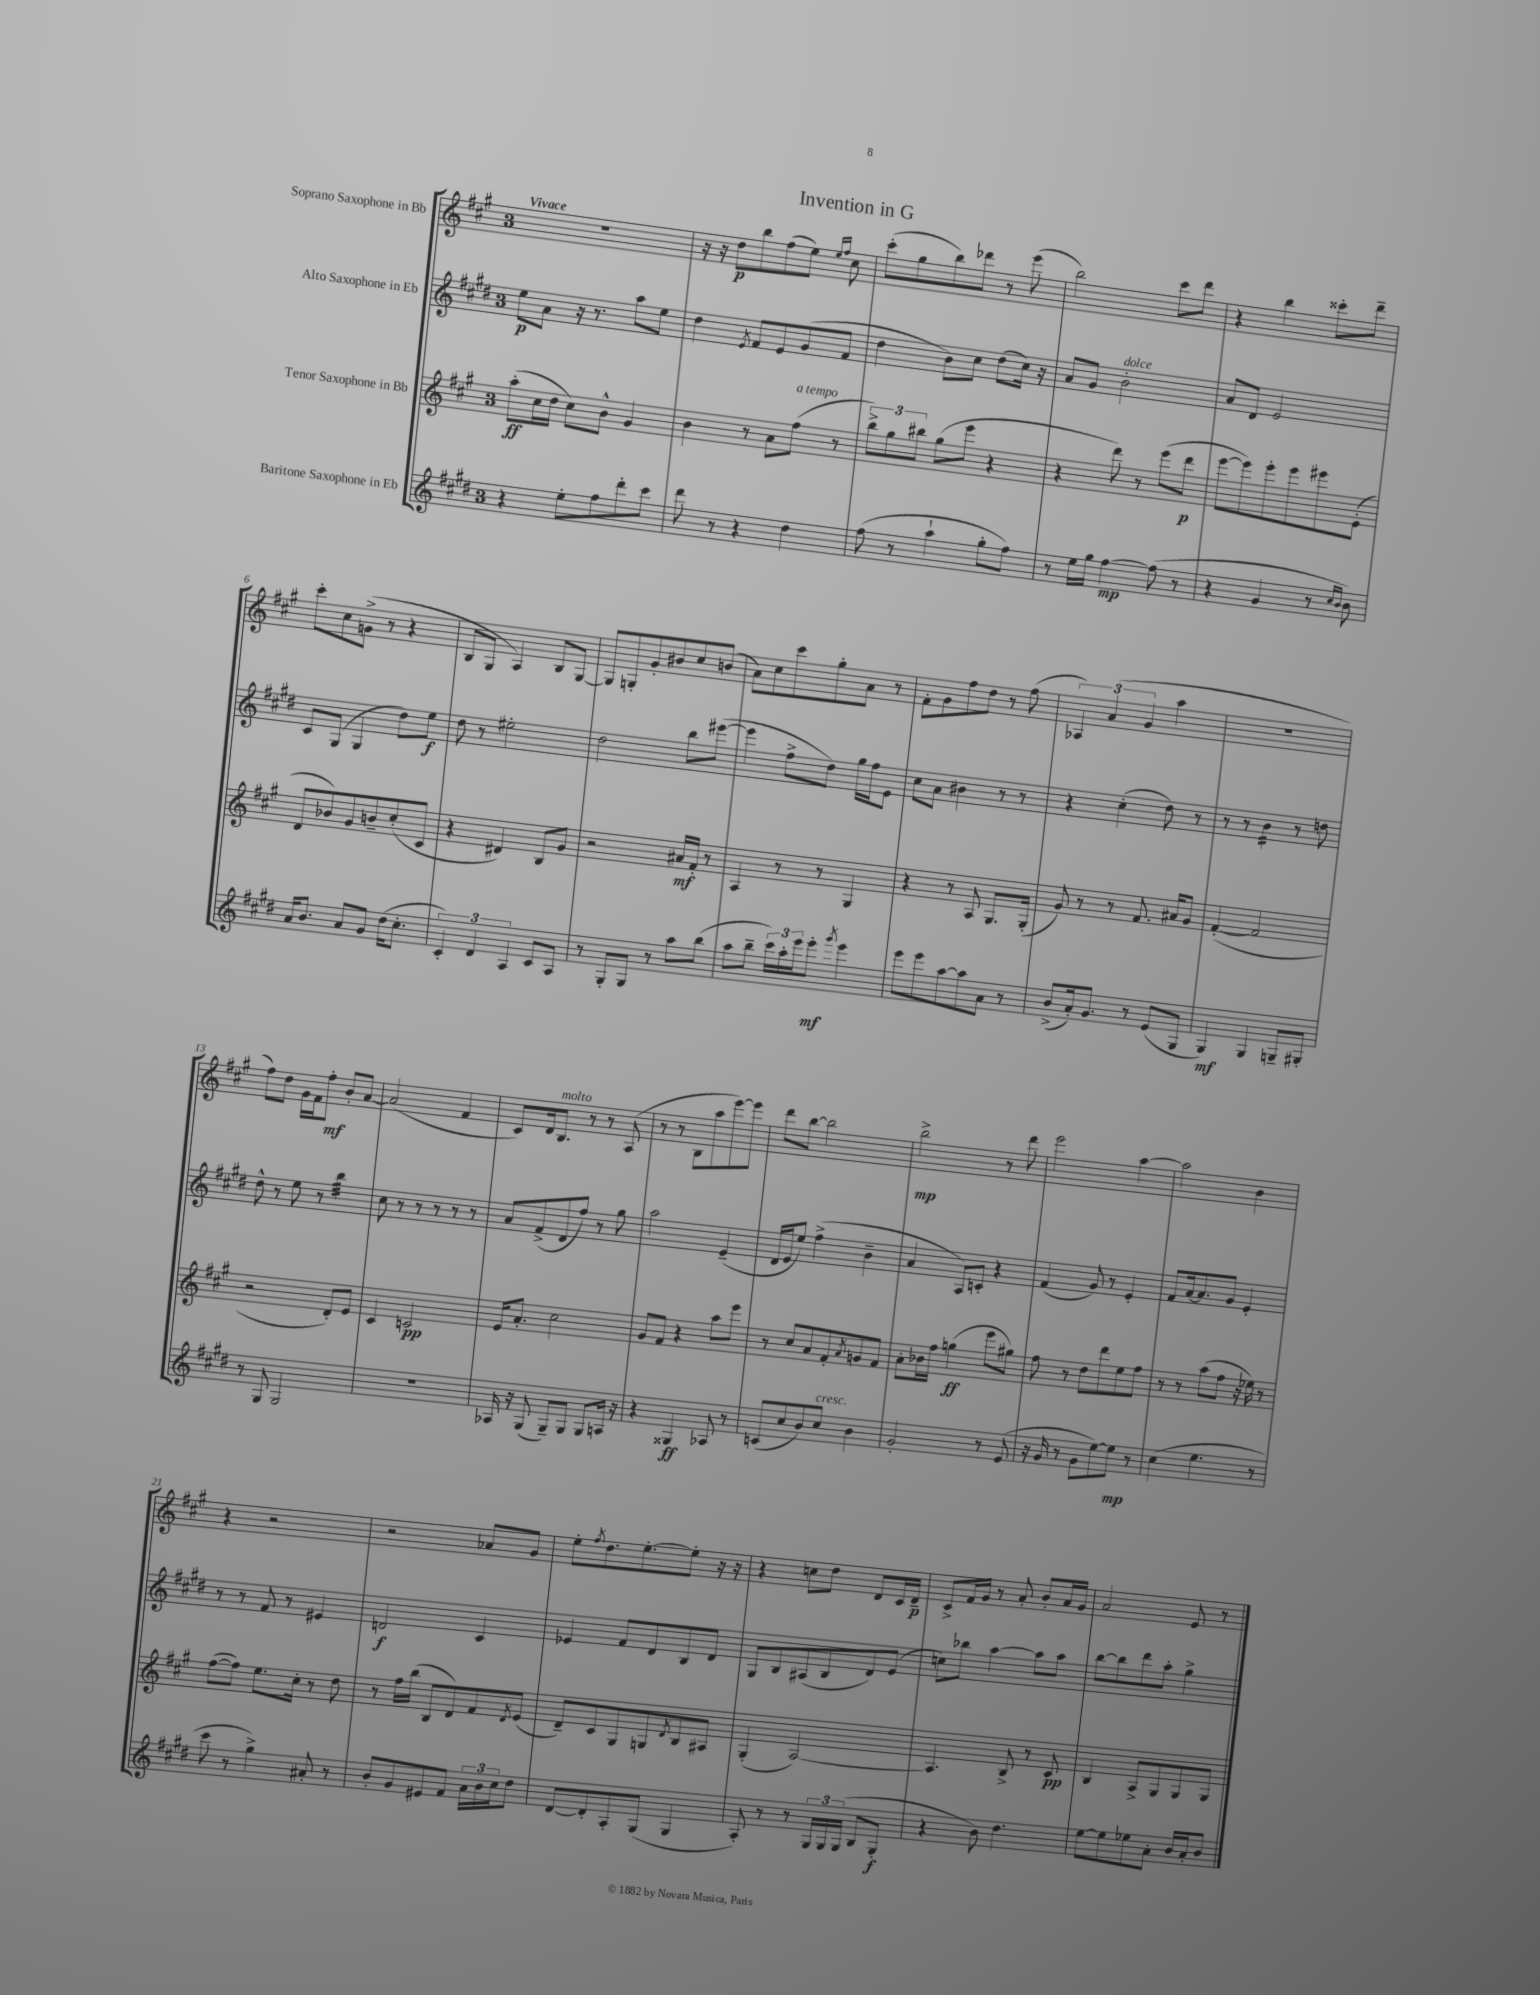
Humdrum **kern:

**kern	**dynam	**kern	**dynam	**kern	**dynam	**kern	**dynam
*part4	*part4	*part3	*part3	*part2	*part2	*part1	*part1
*staff4	*staff4	*staff3	*staff3	*staff2	*staff2	*staff1	*staff1
*I"Baritone Saxophone in Eb	*	*I"Tenor Saxophone in Bb	*	*I"Alto Saxophone in Eb	*	*I"Soprano Saxophone in Bb	*
*clefG2	*	*clefG2	*	*clefG2	*	*clefG2	*
*k[f#c#g#d#]	*	*k[f#c#g#]	*	*k[f#c#g#d#]	*	*k[f#c#g#]	*
*M3/4	*	*M3/4	*	*M3/4	*	*M3/4	*
=1	=1	=1	=1	=1	=1	=1	=1
!	!	!	!	!	!	!LO:TX:a:B:t=Vivace	!
4r	.	(8aa'\L	ff	8ee\L	p	2.r	.
.	.	16cc#\L	.	8a\J	.	.	.
.	.	16dd\JJ	.	.	.	.	.
8ee'\L	.	8cc#\L)	.	16r	.	.	.
.	.	.	.	8.r	.	.	.
8ff#\	.	8b^^\J	.	.	.	.	.
8ddd#'\	.	4g#/	.	8aa\L	.	.	.
8ccc#\J	.	.	.	8ee\J	.	.	.
=2	=2	=2	=2	=2	=2	=2	=2
8ddd#\	.	4b\	.	4dd#\	.	16r	.
.	.	.	.	.	.	16r	.
8r	.	.	.	.	.	8dd\L	p
.	.	.	.	8qe/	.	.	.
4r	.	8r	.	8f#/L	.	8bb\	.
.	.	8a\L	.	8e/	.	(8ff#\	.
!	!	!LO:TX:a:i:t=a tempo	!	!	!	!	!
4dd#\	.	(8ff#\J	.	(8g#/	.	8ee\J)	.
.	.	.	.	.	.	16qqee/LL	.
.	.	.	.	.	.	16qqff#/JJ	.
.	.	8r	.	8f#/J	.	8cc#\	.
=3	=3	=3	=3	=3	=3	=3	=3
(8ff#\	.	12bb^\L)	.	4dd#\	.	(8ccc#'\L	.
.	.	12gg#\	.	.	.	.	.
8r	.	.	.	.	.	8gg#\	.
.	.	12bb#X\J	.	.	.	.	.
4aa`\	.	(8gg#\L	.	8b\L)	.	8bb\)	.
.	.	8eee\J	.	8cc#\J	.	8ddd-X\J	.
8gg#'\L	.	4r	.	(8dd#\L	.	8r	.
8ff#\J)	.	.	.	16cc#\Jk)	.	(8eee\	.
.	.	.	.	16r	.	.	.
=4	=4	=4	=4	=4	=4	=4	=4
8r	.	4r	.	8a/L	.	2bb\)	.
16ee\LL	.	.	.	8g#/J	.	.	.
16gg#\JJ	.	.	.	.	.	.	.
!	!	!	!	!LO:TX:a:i:t=dolce	!	!	!
[4ff#\	mp	8ddd\)	.	2b'\	.	.	.
.	.	8r	.	.	.	.	.
(8ff#\]	.	(8eee\L	.	.	.	8ccc#\L	.
8r	.	8ddd\J	p	.	.	8ddd\J	.
=5	=5	=5	=5	=5	=5	=5	=5
4r	.	[8eee\L	.	8a/L	.	4r	.
.	.	8eee\])	.	8d#/J	.	.	.
4g#/	.	8eee'\	.	2e/	.	4bb\	.
.	.	8eee\	.	.	.	.	.
8r	.	8eee#X\	.	.	.	8ccc##X'\L	.
16qqcc#/LL	.	.	.	.	.	.	.
16qqb/JJ	.	.	.	.	.	.	.
8b\)	.	(8e'\J	.	.	.	8ddd~\J	.
!!LO:LB:g=z
=6	=6	=6	=6	=6	=6	=6	=6
16a/KL	.	8d/L	.	8c#/L	.	8ccc#'\L	.
8.b/J	.	.	.	.	.	.	.
.	.	8b-X/)	.	(8G#/J	.	8cc#\	.
8a/L	.	8g#/	.	4G#/	.	(8gn^\J	.
8g#/J	.	8bn~/	.	.	.	8r	.
(16dd#\KL	.	(8cc#'/	.	8dd#\L)	.	4r	.
8.cc#'\J	.	.	.	.	.	.	.
.	.	8c#/J	.	8ee\J	f	.	.
=7	=7	=7	=7	=7	=7	=7	=7
6c#'/)	.	4r	.	8dd#\	.	8B/L	.
.	.	.	.	8r	.	8G#/J	.
6d#/	.	.	.	.	.	.	.
.	.	4d#X/)	.	2ee#X'\	.	4A/)	.
6A/	.	.	.	.	.	.	.
8c#/L	.	8B/L	.	.	.	8B/L	.
8A/J	.	8g#/J	.	.	.	[8G#/J	.
=8	=8	=8	=8	=8	=8	=8	=8
8r	.	2r	.	2dd#\	.	8G#/L]	.
8G#'/L	.	.	.	.	.	8Gn'/	.
8G#/J	.	.	.	.	.	8g#'/	.
8r	.	.	.	.	.	8b#X/	.
8aa\L	.	16a#X/LL	mf	8bb\L	.	8cc#/	.
.	.	16f#'/JJ	.	.	.	.	.
(8bb\J	.	8r	.	([8eee#X\J	.	(8bn/J	.
=9	=9	=9	=9	=9	=9	=9	=9
8aa\L	.	4A/	.	4eee#\]	.	8a\L)	.
8bb~\J	.	.	.	.	.	8cc#\	.
24ccc#\LL)	.	8r	.	8ff#^\L	.	8ccc#\	.
24aa'\	.	.	.	.	.	.	.
24eee\J	.	.	.	.	.	.	.
8eee'\J	mf	8r	.	8dd#\J)	.	8gg#'\	.
8qggg#/	.	.	.	.	.	.	.
4eee\	.	4G#/	.	16gg#\LL	.	8a\J	.
.	.	.	.	16ff#\J	.	.	.
.	.	.	.	8e\J	.	8r	.
=10	=10	=10	=10	=10	=10	=10	=10
8eee\L	.	4r	.	8cc#\L	.	8f#'\L	.
8eee\	.	.	.	8a\J	.	8g#\	.
[8aa\	.	8r	.	4b#X\	.	8ff#\	.
8aa\]	.	8A/	.	.	.	8dd\J	.
8a\J	.	8.G#/L	.	8r	.	8r	.
8r	.	.	.	8r	.	(8ff#\	.
.	.	(16G#'/Jk	.	.	.	.	.
=11	=11	=11	=11	=11	=11	=11	=11
(8b^/L	.	8g#/)	.	4r	.	6A-X/)	.
16a'/k)	.	8r	.	.	.	.	.
.	.	.	.	.	.	(6a/	.
8.g#/J	.	.	.	.	.	.	.
.	.	8r	.	(4cc#'\	.	.	.
.	.	.	.	.	.	6g#/	.
8r	.	8.f#/	.	.	.	.	.
(8e/L	.	.	.	8dd#\)	.	4aa\	.
.	.	16a#X/KL	.	.	.	.	.
8G#/J	.	8g#/J	.	8r	.	.	.
=12	=12	=12	=12	=12	=12	=12	=12
4G#/)	mf	([4f#'/	.	8r	.	2.r	.
.	.	.	.	8r	.	.	.
*	*	*	*	*tremolo	*	*	*
4G#/	.	2f#/]	.	16b\LL	.	.	.
.	.	.	.	16b\	.	.	.
.	.	.	.	16b\	.	.	.
.	.	.	.	16b\JJ	.	.	.
*	*	*	*	*Xtremolo	*	*	*
8Gn~/L	.	.	.	8r	.	.	.
8G#X'/J	.	.	.	8ddn\	.	.	.
!!LO:LB:g=z
=13	=13	=13	=13	=13	=13	=13	=13
8r	.	2r	.	8dd#^^\	.	8ff#\L)	.
8G#/	.	.	.	8r	.	8dd\J	.
2G#/	.	.	.	8ee\	.	16g#\LL	.
.	.	.	.	.	.	16f#\J	.
.	.	.	.	8r	.	8ff#'\J	mf
*	*	*	*	*tremolo	*	*	*
.	.	8d'/L)	.	32bb\LLL	.	8b'/L	.
.	.	.	.	32bb\	.	.	.
.	.	.	.	32bb\	.	.	.
.	.	.	.	32bb\	.	.	.
.	.	8e/J	.	32bb\	.	[8a/J	.
.	.	.	.	32bb\	.	.	.
.	.	.	.	32bb\	.	.	.
.	.	.	.	32bb\JJJ	.	.	.
*	*	*	*	*Xtremolo	*	*	*
=14	=14	=14	=14	=14	=14	=14	=14
2.r	.	4c#/	.	8cc#\	.	(2a/]	.
.	.	.	.	8r	.	.	.
.	.	2cn/	pp	8r	.	.	.
.	.	.	.	8r	.	.	.
.	.	.	.	8r	.	4f#/	.
.	.	.	.	8r	.	.	.
=15	=15	=15	=15	=15	=15	=15	=15
16A-X/	.	16e/KL	.	8a/L	.	8c#/L)	.
16r	.	8.a'/J	.	.	.	.	.
(8G#/	.	.	.	(8f#^/	.	16d/k	.
!	!	!	!	!	!	!LO:TX:a:i:t=molto	!
.	.	.	.	.	.	8.B/J	.
8G#~/L)	.	2cc#\	.	8d#/	.	.	.
8G#/J	.	.	.	8ff#/J)	.	8r	.
8G#/L	.	.	.	8r	.	8r	.
16An/Jk	.	.	.	8gg#\	.	(8A/	.
16r	.	.	.	.	.	.	.
=16	=16	=16	=16	=16	=16	=16	=16
4r	.	8g#/L	.	2aa\	.	8r	.
.	.	8f#/J	.	.	.	8r	.
4G##X/	ff	4r	.	.	.	8B\L	.
.	.	.	.	.	.	8aa\	.
8A-X/	.	8aa\L	.	(4e~/	.	[8eee\)	.
8r	.	8eee\J	.	.	.	8eee\J]	.
=17	=17	=17	=17	=17	=17	=17	=17
(8cn/L	.	8r	.	16d#/LL	.	8ddd\L	.
.	.	.	.	16e/J	.	.	.
8cc#/	.	8cc#/L	.	8ee/J)	.	[8bb\J	.
8b/)	.	8a/	.	(4ff#^\	.	2bb\]	.
!LO:TX:a:i:t=cresc.	!	!	!	!	!	!	!
8cc#/J	.	8f#'/	.	.	.	.	.
.	.	8qa/	.	.	.	.	.
4b\	.	8gn/	.	4b~\	.	.	.
.	.	8f#/J	.	.	.	.	.
=18	=18	=18	=18	=18	=18	=18	=18
2g#'/	.	8a'\L	.	4a/	.	2bb^\	mp
.	.	16b-X\L	.	.	.	.	.
.	.	16ff#\JJ	.	.	.	.	.
.	.	(4ggn\	ff	8A/L)	.	.	.
.	.	.	.	8cn'/J	.	.	.
8r	.	8eee\L	.	4r	.	8r	.
(8e/	.	8gg#X\J)	.	.	.	8ddd\	.
=19	=19	=19	=19	=19	=19	=19	=19
16r	.	8ff#\	.	(4f#/	.	2eee\	.
16g#/	.	.	.	.	.	.	.
8r	.	8r	.	.	.	.	.
8g#\L	.	8dd\L	.	8g#/)	.	.	.
[8ee\)	.	8ddd\	.	8r	.	.	.
8ee\J]	mp	8ee\	.	4e'/	.	[4aa\	.
8r	.	8ff#\J	.	.	.	.	.
=20	=20	=20	=20	=20	=20	=20	=20
(4cc#\	.	8r	.	8f#/L	.	2aa\]	.
.	.	8r	.	[16a/k	.	.	.
.	.	.	.	8.a/]	.	.	.
4.ee\	.	(8aa\L	.	.	.	.	.
.	.	8ff#\J	.	8g#/J	.	.	.
.	.	16r	.	4e'/	.	4b\	.
.	.	16ee-X\)	.	.	.	.	.
8r	.	8r	.	.	.	.	.
!!LO:LB:g=z
=21	=21	=21	=21	=21	=21	=21	=21
8ccc#\	.	([8ff#\L	.	8r	.	4r	.
8r	.	8ff#\J])	.	8r	.	.	.
4gg#^\)	.	8.ee\L	.	8f#/	.	2r	.
.	.	.	.	8r	.	.	.
.	.	16cc#'\Jk	.	.	.	.	.
8a#X'/	.	8r	.	4e#X/	.	.	.
8r	.	8dd\	.	.	.	.	.
=22	=22	=22	=22	=22	=22	=22	=22
8b'/L	.	8r	.	2dn/	f	2r	.
8g#/	.	16ff#\LL	.	.	.	.	.
.	.	(16bb\JJ	.	.	.	.	.
8e#X/	.	8B/L	.	.	.	.	.
8f#/J	.	8d/)	.	.	.	.	.
24a\LL	.	8f#/	.	4c#/	.	8a-X/L	.
24b\	.	.	.	.	.	.	.
24cc#\J	.	.	.	.	.	.	.
.	.	8qd/	.	.	.	.	.
8dd#\J	.	(8e/J	.	.	.	8g#/J	.
=23	=23	=23	=23	=23	=23	=23	=23
[8d#/L	.	8d~/L)	.	4e-X/	.	8ee'\L	.
.	.	.	.	.	.	8qff#/	.
8d#'/]	.	8c#/	.	.	.	8.dd\	.
8A'/	.	8G#/	.	8f#/L	.	.	.
.	.	.	.	.	.	[8.ee'\	.
(8G#/J	.	8Gn/	.	8d#/	.	.	.
.	.	8qd/	.	.	.	.	.
4G#/	.	8B/	.	8B/	.	8ee'\J]	.
.	.	8A#X/J	.	8d#/J	.	16r	.
.	.	.	.	.	.	16r	.
=24	=24	=24	=24	=24	=24	=24	=24
8A'/)	.	(4G#'/	.	8G#/L	.	4r	.
8r	.	.	.	8B/	.	.	.
8r	.	[2A/)	.	(8A#X/	.	8ccn\L	.
24G#/LL	.	.	.	8B/	.	8dd\J	.
24G#/	.	.	.	.	.	.	.
(24G#/JJ	.	.	.	.	.	.	.
8B/L	.	.	.	8d#/)	.	8d/L	.
8G#'/J	f	.	.	(8e/J	.	16c#/L	.
.	.	.	.	.	.	16d~/JJ	p
=25	=25	=25	=25	=25	=25	=25	=25
4r	.	4.A/]	.	8ccn\L)	.	8c#^/L	.
.	.	.	.	8bb-X\J	.	16f#/L	.
.	.	.	.	.	.	16g#/JJ	.
8b\)	.	.	.	[4aa\	.	8r	.
4.dd#\	.	8B^/	.	.	.	8a'/	.
.	.	8r	.	8aa\L]	.	8b'/L	.
.	.	8c#/	pp	8aa\J	.	16a/L	.
.	.	.	.	.	.	16g#/JJ	.
=26	=26	=26	=26	=26	=26	=26	=26
[8ee\L	.	4B/	.	[8bb\L	.	2a/	.
8ee\]	.	.	.	8bb\]	.	.	.
8ee-X\	.	8A^/L	.	8ddd#\	.	.	.
8a'\J	.	8G#/	.	8aa'\J	.	.	.
16b/LL	.	8G#/	.	4gg#^\	.	8e/	.
16a'/J	.	.	.	.	.	.	.
8b/J	.	8G#/J	.	.	.	8r	.
==	==	==	==	==	==	==	==
*-	*-	*-	*-	*-	*-	*-	*-
